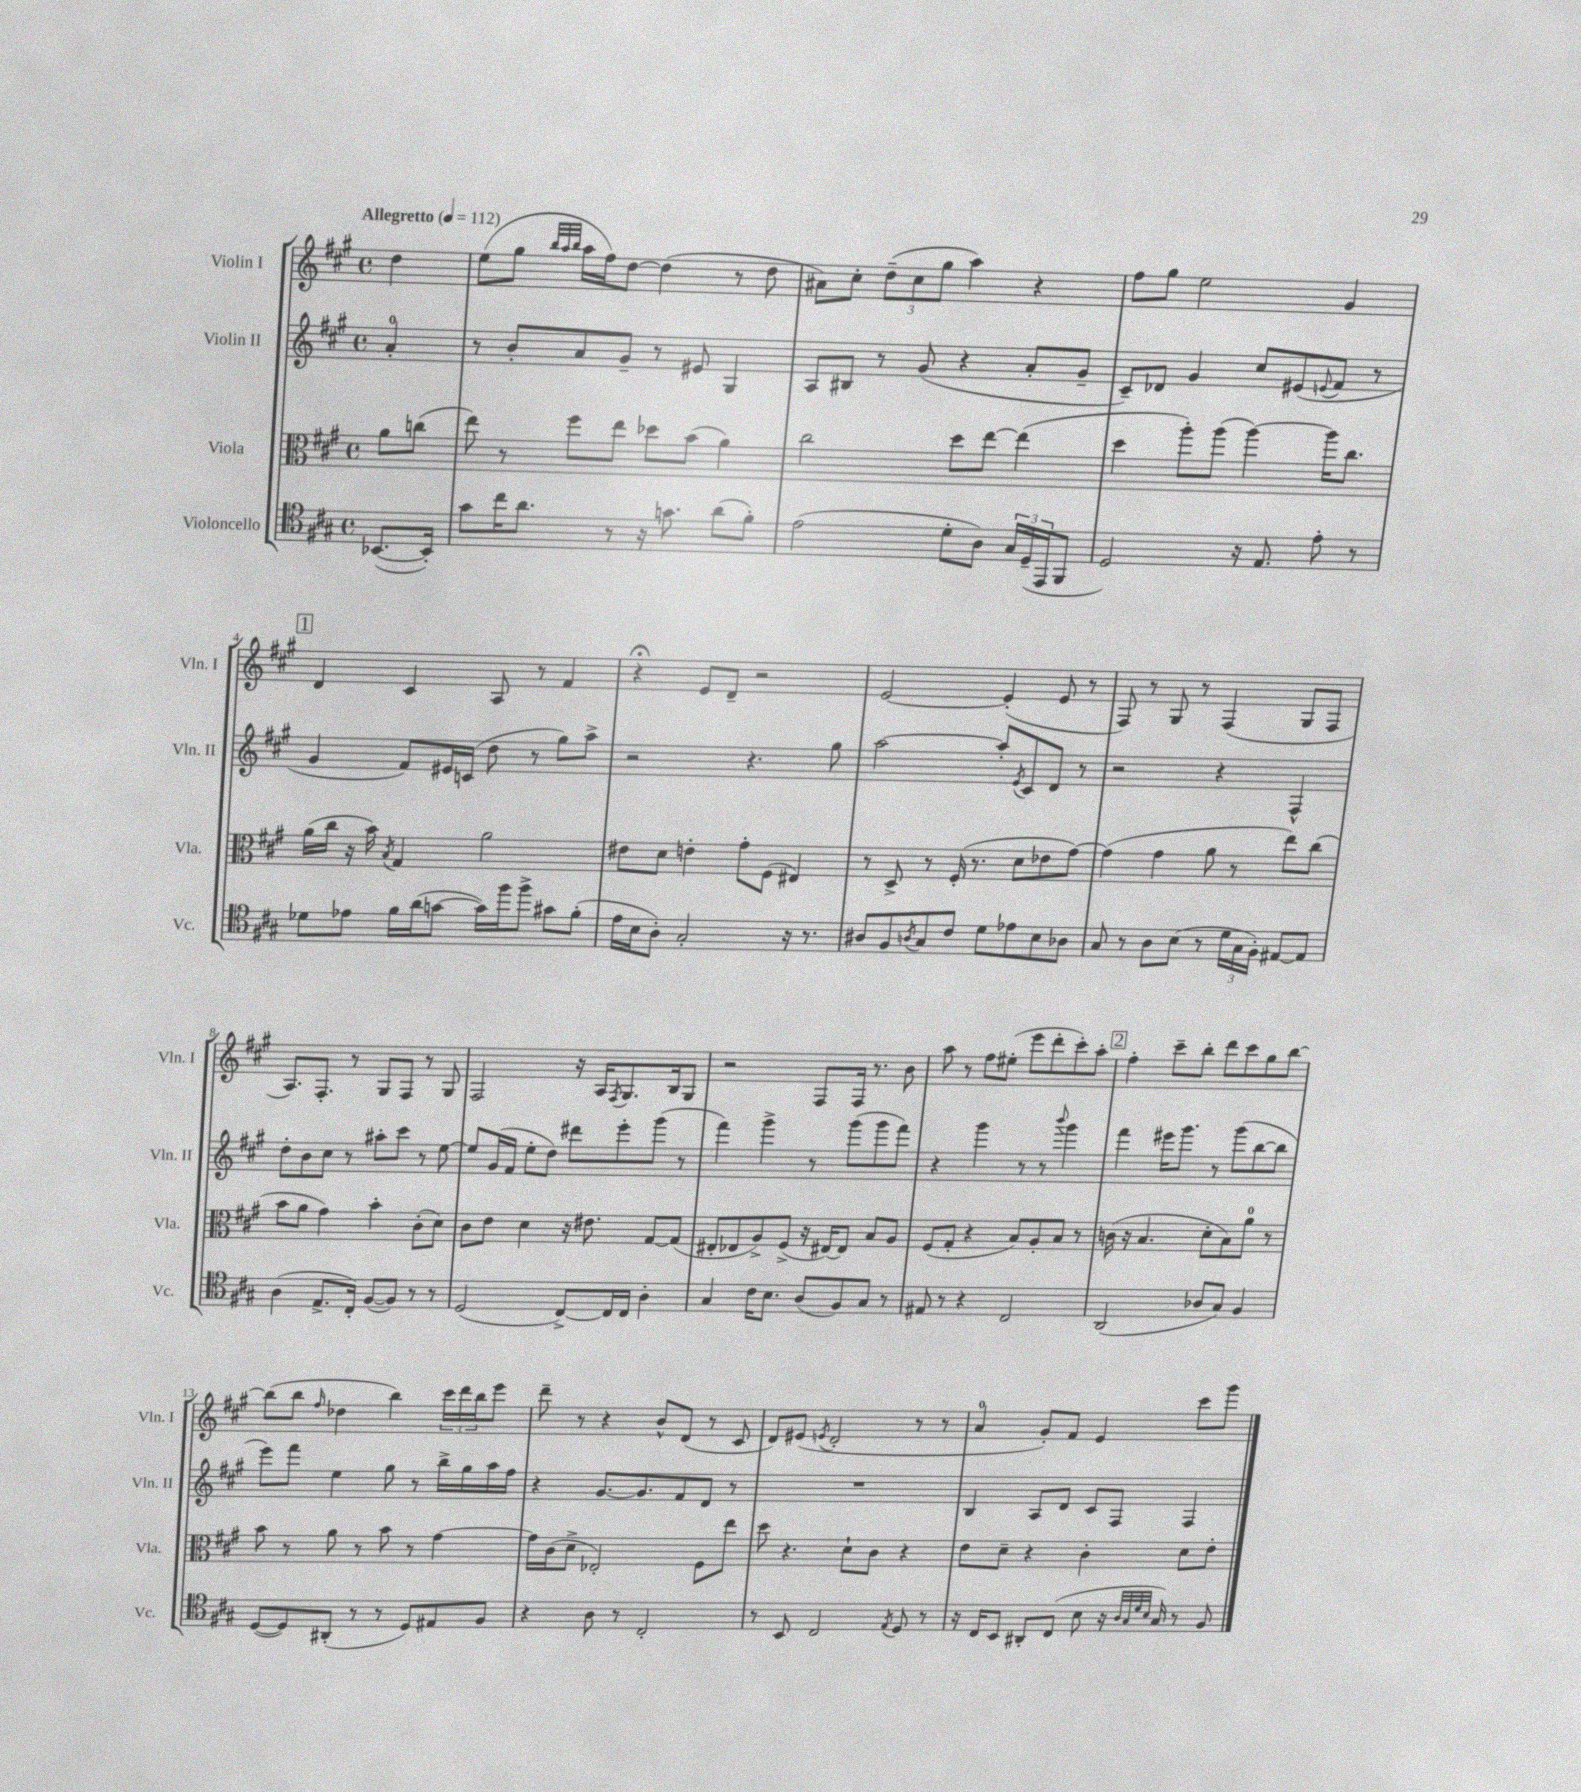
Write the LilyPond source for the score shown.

<<
\new StaffGroup <<
\new Staff = "s0" \with { instrumentName = "Violin I" shortInstrumentName = "Vln. I" } {
    \clef treble \key a \major \defaultTimeSignature \time 4/4 \partial 4 \tempo "Allegretto" 4 = 112
    d''4 |
    e''8( gis''8 \grace { b''32 a''32 b''32 } a''16 fis''16) d''8~ d''4( r8 d''8 |
    ais'8) cis''8-. \tuplet 3/2 { d''8--( cis''8 gis''8 } a''4) r4 |
    fis''8 gis''8 e''2 gis'4 |
    \mark \markup { \box "1" } d'4 cis'4 a8 r8 fis'4 |
    r4\fermata e'8 d'8-- r2 |
    e'2~ e'4-.( e'8 r8 |
    fis8) r8 gis8 r8 fis4( gis8 fis8 |
    a8.) fis8.-. r8 gis8 fis8 r8 gis8 |
    fis2 r16 a16 \acciaccatura { fis8 } gis8. b16 gis8 |
    r2 fis8 fis16 r8. b'8 |
    a''8 r8 fis''8 eis''8-.( e'''8 d'''8-. cis'''8-.) a''8-. |
    \mark \markup { \box "2" } fis''4-. cis'''8-- b''8-. d'''8 cis'''8 gis''8 b''8~ |
    b''8( b''8 \grace { fis''16 } des''4 b''4) \tuplet 3/2 { cis'''16 d'''16 b''16 } e'''8 |
    d'''8-- r8 r4 b'8-^ d'8( r8 cis'8 |
    d'8) eis'8( \acciaccatura { e'8 } d'2-. r8 r8 |
    a'4-0 gis'8-.) fis'8 e'4 cis'''8 gis'''8 \bar "|." |
}
\new Staff = "s1" \with { instrumentName = "Violin II" shortInstrumentName = "Vln. II" } {
    \clef treble \key a \major \defaultTimeSignature \time 4/4 \partial 4
    a'4-0-. |
    r8 b'8-. a'8 gis'8-- r8 eis'8 gis4 |
    a8 bis8 r8 gis'8( r4 a'8-. gis'8-- |
    cis'8--) des'8 gis'4 cis''8 eis'8( \appoggiatura { e'8 } fis'8 r8 |
    \mark \markup { \box "1" } gis'4 fis'8) eis'16 c'16( d''8 r8 gis''8) a''8-> |
    r2 r4. gis''8 |
    a''2~ a''8-. \acciaccatura { e'8 } cis'8 d'8 r8 |
    r2 r4 fis4-^ |
    d''8-. b'8 cis''8 r8 ais''8-. cis'''8 r8 e''8~ |
    e''8 gis'16( fis'16 e''8-. d''8) dis'''8 e'''8-. gis'''8( r8 |
    fis'''4) gis'''4-> r8 gis'''8( gis'''8 fis'''8) |
    r4 gis'''4 r8 r8 \appoggiatura { b'''8 } gis'''4 |
    \mark \markup { \box "2" } fis'''4 eis'''16 gis'''8. r8 gis'''8( b''8~ b''8 |
    e'''8) fis'''8 e''4 gis''8 r8 b''16-> gis''16 a''16 fis''16 |
    r4 gis'8.~ gis'8. fis'8 d'8 r8 |
    R1 |
    b4 a8 d'8 cis'8 fis8 fis4 \bar "|." |
}
\new Staff = "s2" \with { instrumentName = "Viola" shortInstrumentName = "Vla." } {
    \clef alto \key a \major \defaultTimeSignature \time 4/4 \partial 4
    a'8 c''8( |
    e''8) r8 fis''8 e''8 des''8 b'8( a'4) |
    cis''2 d''8 e''8~ e''4( |
    d''4 a''8-.) a''8( a''4~) a''16 cis''8. |
    \mark \markup { \box "1" } a'16( cis''16 r16 b'16) \acciaccatura { b8 } gis4 a'2 |
    eis'8 d'8 e'4-. gis'8-. fis8( eis4) |
    r8 d8-> r8 fis16-.( r8. d'8 ees'8 gis'8~) |
    gis'4( gis'4 a'8 r8 e''8) cis''8( |
    b'8 a'8 gis'4) b'4-. cis'8-.( d'8) |
    cis'8 e'8 d'4 r16 eis'8. gis8~ gis8( |
    eis8-. ees8 a8->) fis8->( r16 eis16~) eis8 b8 a8 |
    fis8( gis8-. r4 b8) a8-. b8 r8 |
    \mark \markup { \box "2" } c'16( r16 b4. d'8-. b8) a'8-0 r8 |
    b'8 r8 a'8 r8 b'8 r8 gis'4~ |
    gis'16 cis'16( d'8-> ees2-.) fis8 e''8 |
    d''8 r4. d'8-! cis'8 r4 |
    e'8 d'8-- r4 cis'4-. d'8 e'8-. \bar "|." |
}
\new Staff = "s3" \with { instrumentName = "Violoncello" shortInstrumentName = "Vc." } {
    \clef tenor \key a \major \defaultTimeSignature \time 4/4 \partial 4
    bes,8.~( bes,16-.) |
    gis'8 cis''16 a'8. r8 r16 g'8. a'8( fis'8-.) |
    e'2( d'8-. a8) \tuplet 3/2 { gis16 d16--( e,16 } fis,8 |
    d2) r16 e8. e'8-. r8 |
    \mark \markup { \box "1" } des'8 ees'8 fis'16 a'16( g'8~ g'16) fis''16 fis''8-> gis'8 fis'8-.( |
    e'16 b16 a8-.) gis2-. r16 r8. |
    ais8 fis8 \acciaccatura { a8 } gis8 cis'8 d'8 ees'8 b8 aes8 |
    gis8 r8 a8 b8( r8 \tuplet 3/2 { d'16 gis16 fis16-.) } eis8~ eis8 |
    a4( e8.-> cis16-.) fis8~( fis8) r8 r8 |
    d2( cis8~->) cis16 cis16 a4-. |
    gis4 cis'16 b8. a8( fis8) gis8 r8 |
    eis8 r8 r4 cis2 |
    \mark \markup { \box "2" } a,2( aes8 gis8) fis4 |
    d8~( d8) ais,8-.( r8 r8 d8) eis8 fis8 |
    r4 a8 r8 cis2-. |
    r8 b,8 cis2 \acciaccatura { e8 } d8 r8 |
    r16 cis16 b,8 ais,8-. cis8( b8 r16 \grace { a32 gis32 d'32 b32 } gis16) r8 fis8 \bar "|." |
}
>>
>>
